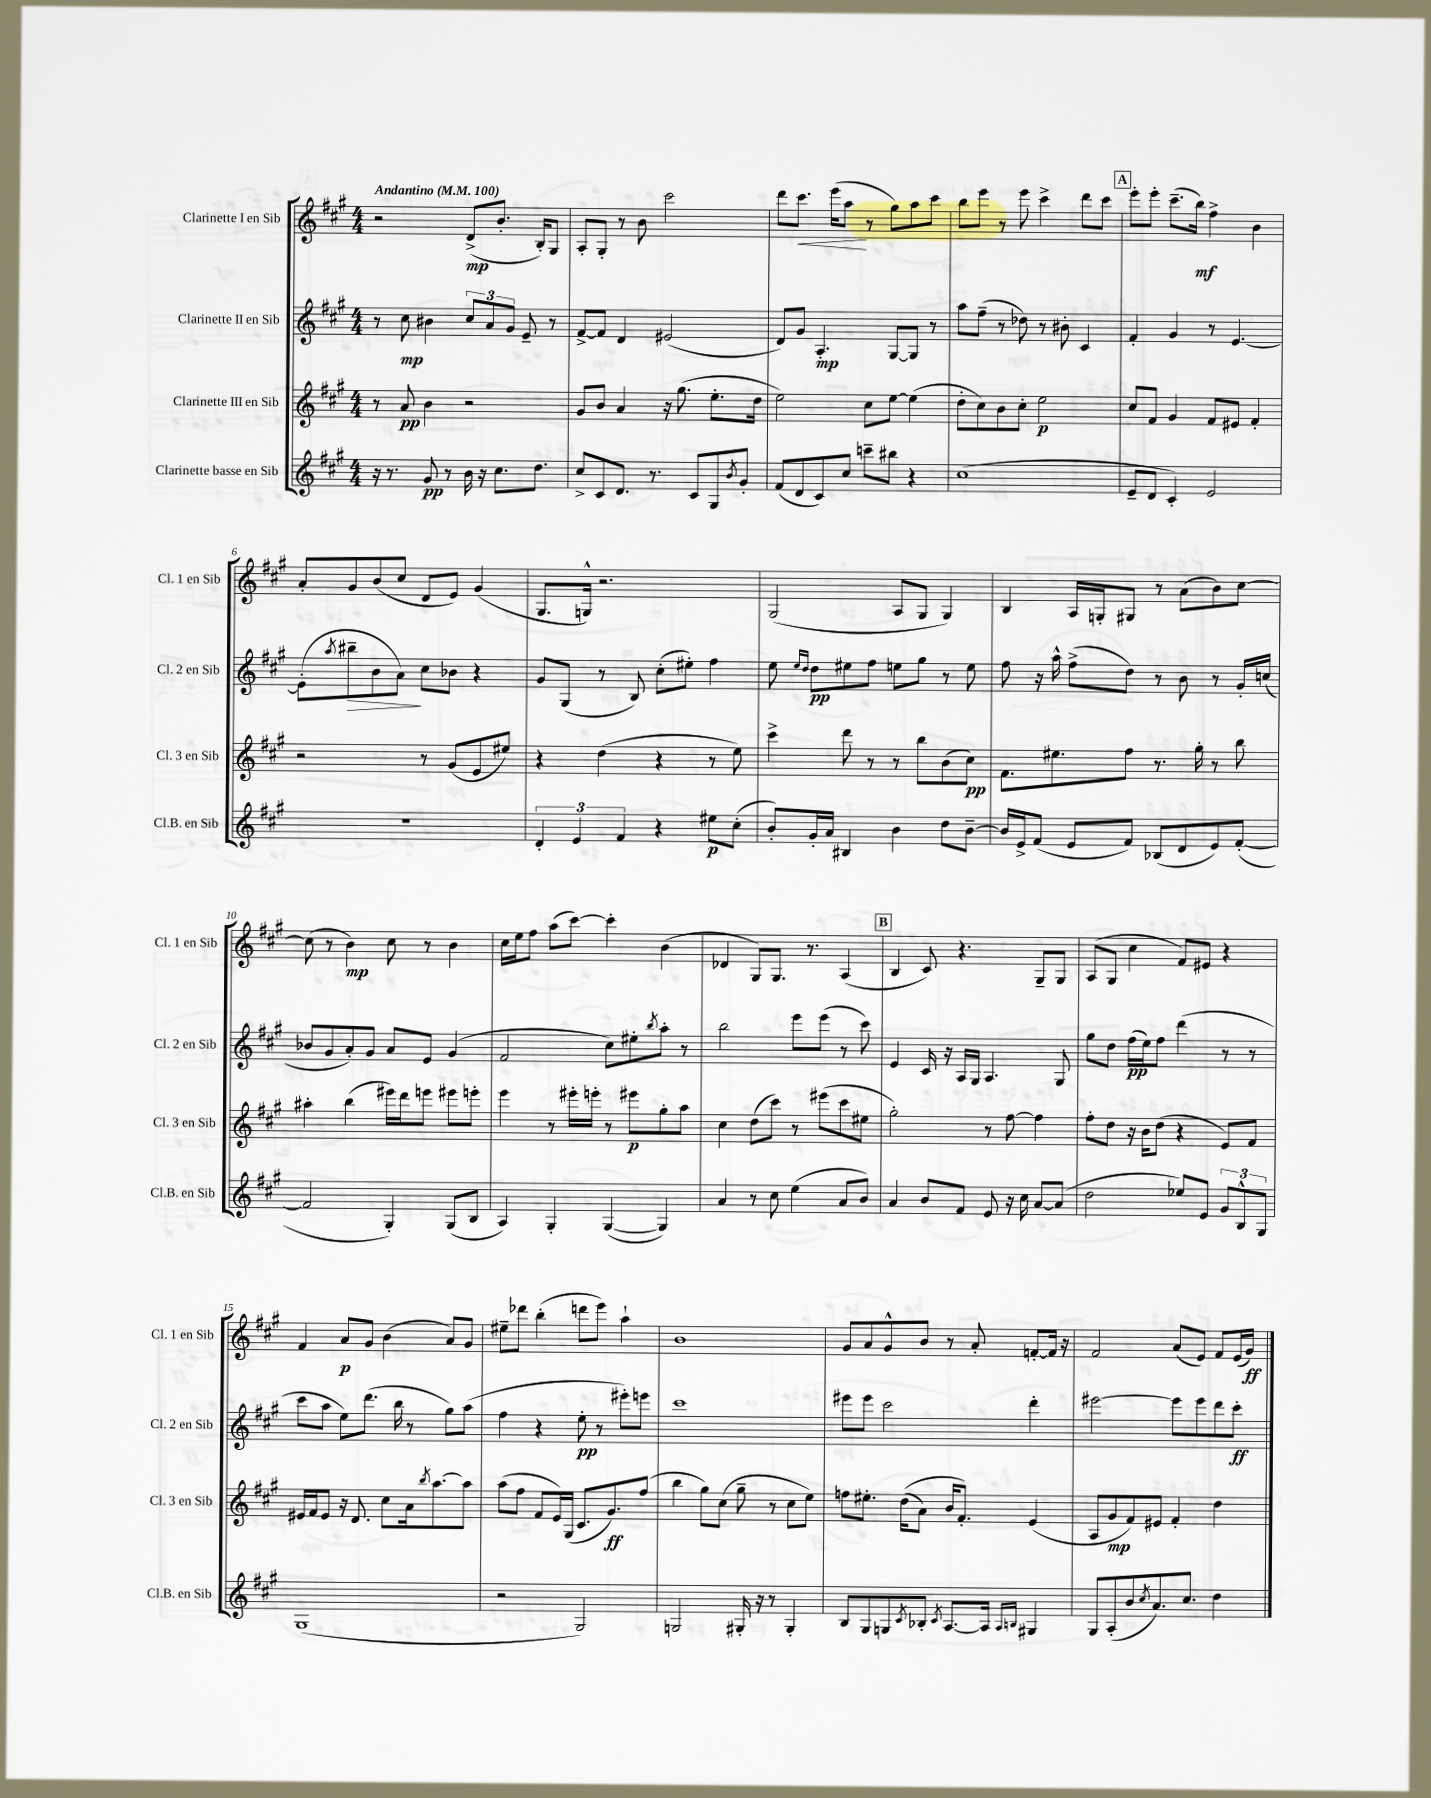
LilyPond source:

<<
\new StaffGroup <<
\new Staff = "s0" \with { instrumentName = "Clarinette I en Sib" shortInstrumentName = "Cl. 1 en Sib" } {
    \clef treble \key a \major \numericTimeSignature \time 4/4 \tempo "Andantino" 4 = 100
    r2 d'8->\mp( b'8.-. b16-.) gis8 |
    a8-. gis8-. r8 b'8 cis'''2 |
    d'''8 cis'''8.\< e'''16( a''8\! r8 gis''8) a''8 cis'''8 |
    b''8 e'''8 r8 e'''8 cis'''4-> d'''8 cis'''8 |
    \mark \markup { \box "A" } e'''8-. e'''8-. cis'''8.--( b''16\mf) fis''4-> b'4 |
    a'8-. gis'8 b'8( cis''8 d'8 e'8) gis'4( |
    gis8. g16-^) r2. |
    gis2( a8 gis8 gis4) |
    b4 a16 g16-. gis8 r8 a'8( b'8) cis''8~ |
    cis''8( r8 b'4\mp) cis''8 r8 b'4 |
    cis''16 e''16 fis''8 a''8( cis'''8~) cis'''4-. b'4( |
    des'4 gis8) gis8. r8. a4( |
    \mark \markup { \box "B" } b4 cis'8) r4. gis8-- gis8 |
    a8( gis8 cis''4 fis'8) eis'8 r4 |
    fis'4 a'8\p gis'8 b'4( a'8) gis'8 |
    eis''8-- des'''8 b''4-.( d'''8 e'''8) a''4-! |
    b'1 |
    gis'8 a'8 gis'8-^ b'8 r8 a'8-. f'8~-. f'16 r16 |
    fis'2 a'8( e'8) fis'8 e'16( gis'16\ff) \bar "|." |
}
\new Staff = "s1" \with { instrumentName = "Clarinette II en Sib" shortInstrumentName = "Cl. 2 en Sib" } {
    \clef treble \key a \major \numericTimeSignature \time 4/4
    r8 cis''8\mp bis'4 \tuplet 3/2 { cis''8 a'8 gis'8 } e'8-- r8 |
    fis'8~-> fis'8 d'4 eis'2( |
    d'8) gis'8 a4.-.\mp gis8~ gis8 r8 |
    a''8 fis''8--( r8 des''8) r8 bis'8-. cis'4 |
    \mark \markup { \box "A" } fis'4-. gis'4 r8 e'4.~ |
    e'8-.( \acciaccatura { a''8 } bis''8--\> b'8 a'8\!) cis''8 bes'8 r4 |
    gis'8 gis8( r8 b8) cis''8-.( eis''8-.) fis''4 |
    e''8 \grace { e''16 d''16 } d''8\pp eis''8 fis''8 e''8 gis''8 r8 e''8 |
    fis''8 r16 a''16-^ fis''8->( d''8) r8 b'8 r8 gis'16-. c''16( |
    bes'8 gis'8 a'8-.) gis'8 a'8 e'8 gis'4( |
    fis'2 cis''8) eis''8-. \acciaccatura { b''8 } a''8-. r8 |
    b''2 e'''8 e'''8( r8 cis'''8) |
    \mark \markup { \box "B" } e'4 cis'16 r16 a16 gis16 a4. gis8 |
    gis''8 d''8 fis''16\pp( e''16) fis''8 d'''4( r8 r8 |
    cis'''8 a''8 e''8) d'''8.( b''16 r8 gis''8) a''8( |
    fis''4 r4 e''8-.\pp r8 eis'''8-.) e'''8 |
    cis'''1 |
    eis'''8 eis'''8 cis'''2 d'''4-. |
    eis'''2~ eis'''8 eis'''8 d'''8 cis'''8-.\ff \bar "|." |
}
\new Staff = "s2" \with { instrumentName = "Clarinette III en Sib" shortInstrumentName = "Cl. 3 en Sib" } {
    \clef treble \key a \major \numericTimeSignature \time 4/4
    r8 a'8\pp b'4 r2 |
    gis'8 b'8 a'4 r16 gis''8.( e''8.-. d''16 |
    e''2) cis''8 e''8~ e''4( |
    d''8-. cis''8) b'8 cis''8-. e''2\p |
    \mark \markup { \box "A" } cis''8 fis'8 gis'4 fis'8 eis'8 fis'4-. |
    r2 r8 gis'8( e'8 eis''8) |
    r4 d''4( r4 r8 e''8) |
    cis'''4-> d'''8 r8 r8 b''8 b'8( cis''8\pp) |
    fis'8. eis''8. fis''8 r8. gis''16-. r8 b''8 |
    ais''4-. b''4( eis'''16) d'''16 e'''8 eis'''8 e'''8-. |
    e'''4 r8 eis'''16-. e'''16-. r8 eis'''8\p gis''8-. a''8 |
    cis''4 d''8( cis'''8) r8 eis'''8( cis'''8 eis''8 |
    \mark \markup { \box "B" } gis''2-.) r8 fis''8~ fis''4 |
    fis''8-. d''8 r16 b'16 d''8( r4 e'8) fis'8 |
    eis'16 fis'16 eis'8 r16 d'8. cis''8 a'16 \acciaccatura { b''8 } a''8.~ a''8 |
    a''8( fis''8 fis'8 e'16) gis16( cis'8. gis'8.\ff) fis''8( |
    b''4 gis''8) cis''8( gis''8-- r8 cis''8 e''8) |
    f''8 eis''8.-. d''16(\( a'8) b'16 fis'8.-.\) e'4( |
    a8 gis'8\mp fis'8) eis'8 fis'4-. d''4 \bar "|." |
}
\new Staff = "s3" \with { instrumentName = "Clarinette basse en Sib" shortInstrumentName = "Cl.B. en Sib" } {
    \clef treble \key a \major \numericTimeSignature \time 4/4
    r16 r8. gis'8\pp r8 b'16 r16 cis''8. d''8. |
    cis''8-> cis'8 d'8. r8. cis'8 gis8 \acciaccatura { b'8 } gis'8-. |
    fis'8( d'8 cis'8) cis''8 c'''8-- bis''8 r4 |
    cis''1( |
    \mark \markup { \box "A" } e'8-- d'8 cis'4-.) e'2 |
    R1 |
    \tuplet 3/2 { d'4-. e'4 fis'4 } r4 eis''8\p cis''8-.( |
    b'8-.) gis'16-. a'16 bis4 b'4 d''8 b'8~-- |
    b'16 e'16-> fis'8( e'8 fis'8) bes8( d'8 e'8) fis'8~-.( |
    fis'2 gis4-.) gis8( b8 |
    a4) gis4-. gis4~( gis4) |
    a'4 r8 cis''8 e''4( a'8 b'8) |
    \mark \markup { \box "B" } a'4 b'8 fis'8 e'8 r16 cis''16 a'8~ a'8( |
    d''2 ees''8) e'8 \tuplet 3/2 { gis'8 b8-^ gis8 } |
    gis1( |
    r2 gis2) |
    g2 gis16-. r16 r8 gis4-. |
    b8 gis8 g8 \acciaccatura { cis'8 } bes8-. \acciaccatura { cis'8 } a8.~ a16 \grace { a16 b16 } gis4 |
    gis8 a8-.( b'8 \acciaccatura { cis''8 } a'8.) cis''8. d''4 \bar "|." |
}
>>
>>
